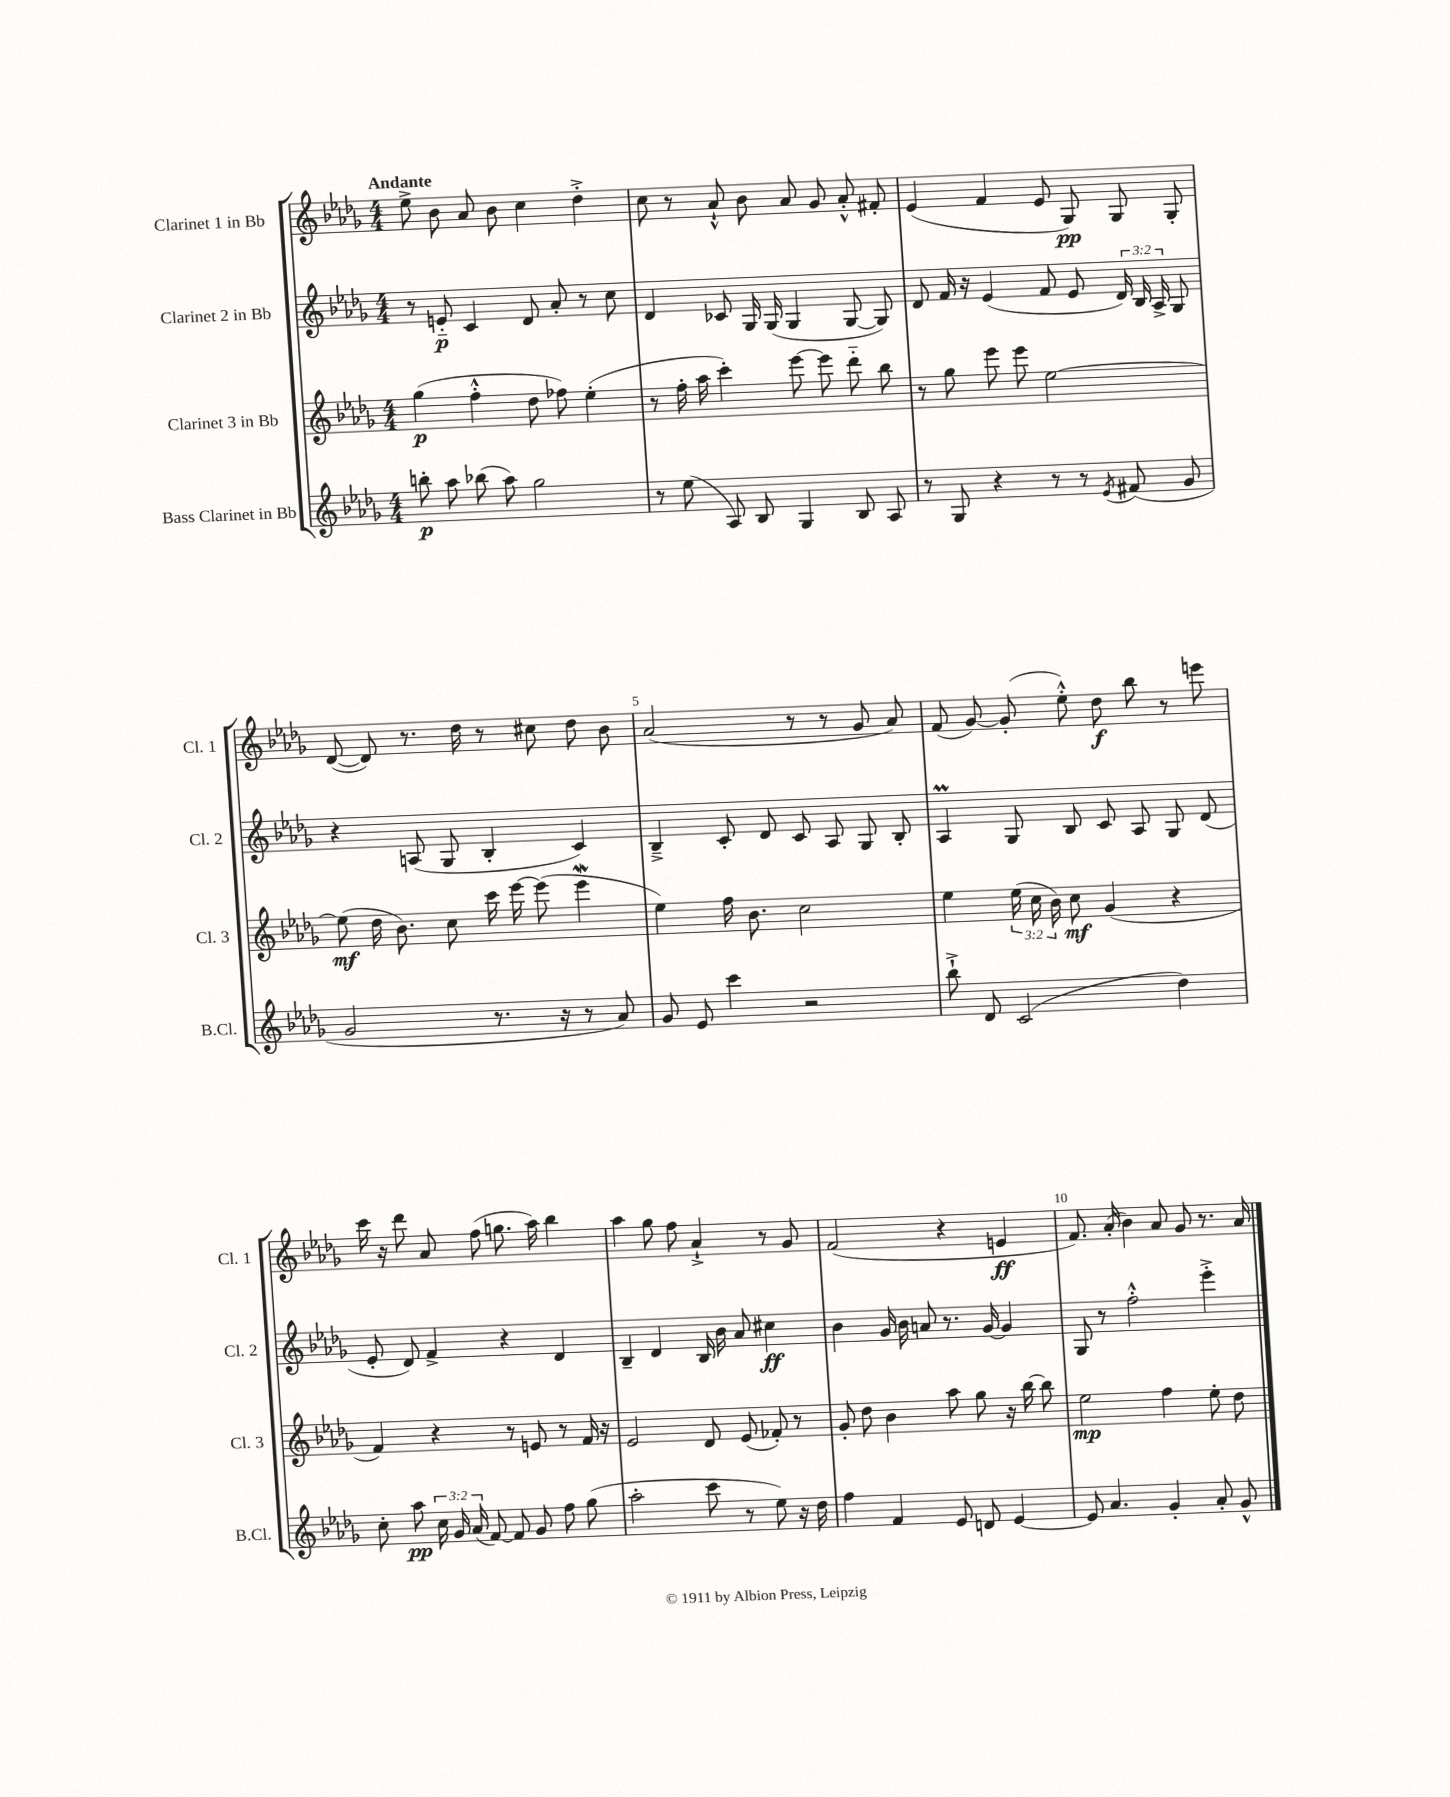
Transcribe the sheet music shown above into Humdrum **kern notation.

**kern	**kern	**kern	**kern
*staff4	*staff3	*staff2	*staff1
*clefG2	*clefG2	*clefG2	*clefG2
*k[b-e-a-d-g-]	*k[b-e-a-d-g-]	*k[b-e-a-d-g-]	*k[b-e-a-d-g-]
*M4/4	*M4/4	*M4/4	*M4/4
8bb'\	(4gg-\	8r	8ee-^\
8aa-\	.	8e'~/	8b-\
(8bb-\	4ff'^^\	4c/	8a-/
8aa-\)	.	.	8b-\
2gg-\	8dd-\	8d-/	4cc\
.	8ff-\)	8a-'/	.
.	(4ee-'\	8r	4dd-'^\
.	.	8cc\	.
=	=	=	=
8r	8r	4d-/	8cc\
(8ee-\	16ff'\	.	8r
.	16aa-\	.	.
8A-/)	4ccc'\)	8c-/	8a-`^^/
8B-/	.	16G-/	8b-\
.	.	(16G-/	.
4G-/	[8eee-\	4G-/	8a-/
.	8eee-\]	.	8g-/
8B-/	8ddd-'~\	[8G-/	8a-'^^/
8A-/	8bb-\	8G-/])	8f#'/
=	=	=	=
8r	8r	8d-/	(4e-/
8G-/	8gg-\	16f/	.
.	.	16r	.
4r	8eee-\	(4e-/	4f/
.	8eee-\	.	.
8r	[2ee-\	8f/	8e-/
8r	.	8e-/	8G-/)
8qe-/	.	.	.
(8f#/	.	24d-/)	8G-/
.	.	24B-/	.
.	.	24A-^/	.
8g-/	.	8G-/	8G-'/
=	=	=	=
2g-/	(8ee-\]	4r	([8d-/
.	16dd-\	.	8d-/])
.	8.b-\)	.	.
.	.	(8A/	8.r
.	8cc\	8G-/	.
.	.	.	16dd-\
8.r	16ccc\	4B-'/	8r
.	[16eee-\	.	.
.	(8eee-\]	.	8cc#\
16r	.	.	.
8r	4eee-\	4c/)	8dd-\
8a-/)	.	.	8b-\
=	=	=	=
8g-/	4ee-\)	4B-~^/	(2a-/
8e-/	.	.	.
4ccc\	16ff\	8c'/	.
.	8.b-\	.	.
.	.	8d-/	.
2r	2cc\	8c/	8r
.	.	8A-/	8r
.	.	8G-/	8g-/
.	.	8B-'/	8a-/)
=	=	=	=
8bb-`^\	4ee-\	4A-/	(8f/
8d-/	.	.	[8g-/)
(2c/	(24ee-\	8G-/	(8g-'/]
.	24cc\	.	.
.	24b-\)	.	.
.	8cc\	8B-/	8ee-'^^\)
.	(4g-/	8c/	8dd-\
.	.	8A-/	8bb-\
4dd-\)	4r	8G-/	8r
.	.	(8d-/	8eee\
=	=	=	=
8cc'\	4f/)	8e-'/	16ccc\
.	.	.	16r
8aa-\	.	8d-/)	8ddd-\
24cc\	4r	4f^/	8a-/
24g-/	.	.	.
(24a-/	.	.	.
[8f/)	.	.	(8ff\
8f/]	8r	4r	8.gg\
8g-/	8e/	.	.
.	.	.	16aa-\)
8ff\	8r	4d-/	4bb-\
(8gg-\	16f/	.	.
.	16r	.	.
=	=	=	=
2aa-'\	2e-/	4B-~/	4aa-\
.	.	4d-/	8gg-\
.	.	.	8ff\
8ccc\	8d-/	16B-/	4a-`^/
.	.	16b-\	.
8r	(8e-/	8a-/	.
8ee-\)	8f-'/)	4cc#\	8r
16r	8r	.	8g-/
16dd-\	.	.	.
=	=	=	=
4ff\	8g-'/	4b-\	(2f/
.	8dd-\	.	.
4f/	4b-\	16g-/	.
.	.	16b-\	.
.	.	8a/	.
8e-/	8aa-\	8.r	4r
8d/	8gg-\	.	.
.	.	[16g-/	.
[4e-/	16r	4g-/]	4e/
.	[16bb-\	.	.
.	8bb-\]	.	.
=	=	=	=
8e-/]	2ee-\	8G-/	8.f/)
4.a-/	.	8r	.
.	.	.	(16a-'/
.	.	2ff'^^\	4b-\)
4g-'/	4ff\	.	8a-/
.	.	.	8g-/
8a-'/	8ee-'\	4eee-'^\	8.r
8g-^^/	8dd-\	.	.
.	.	.	16a-/
==	==	==	==
*-	*-	*-	*-
